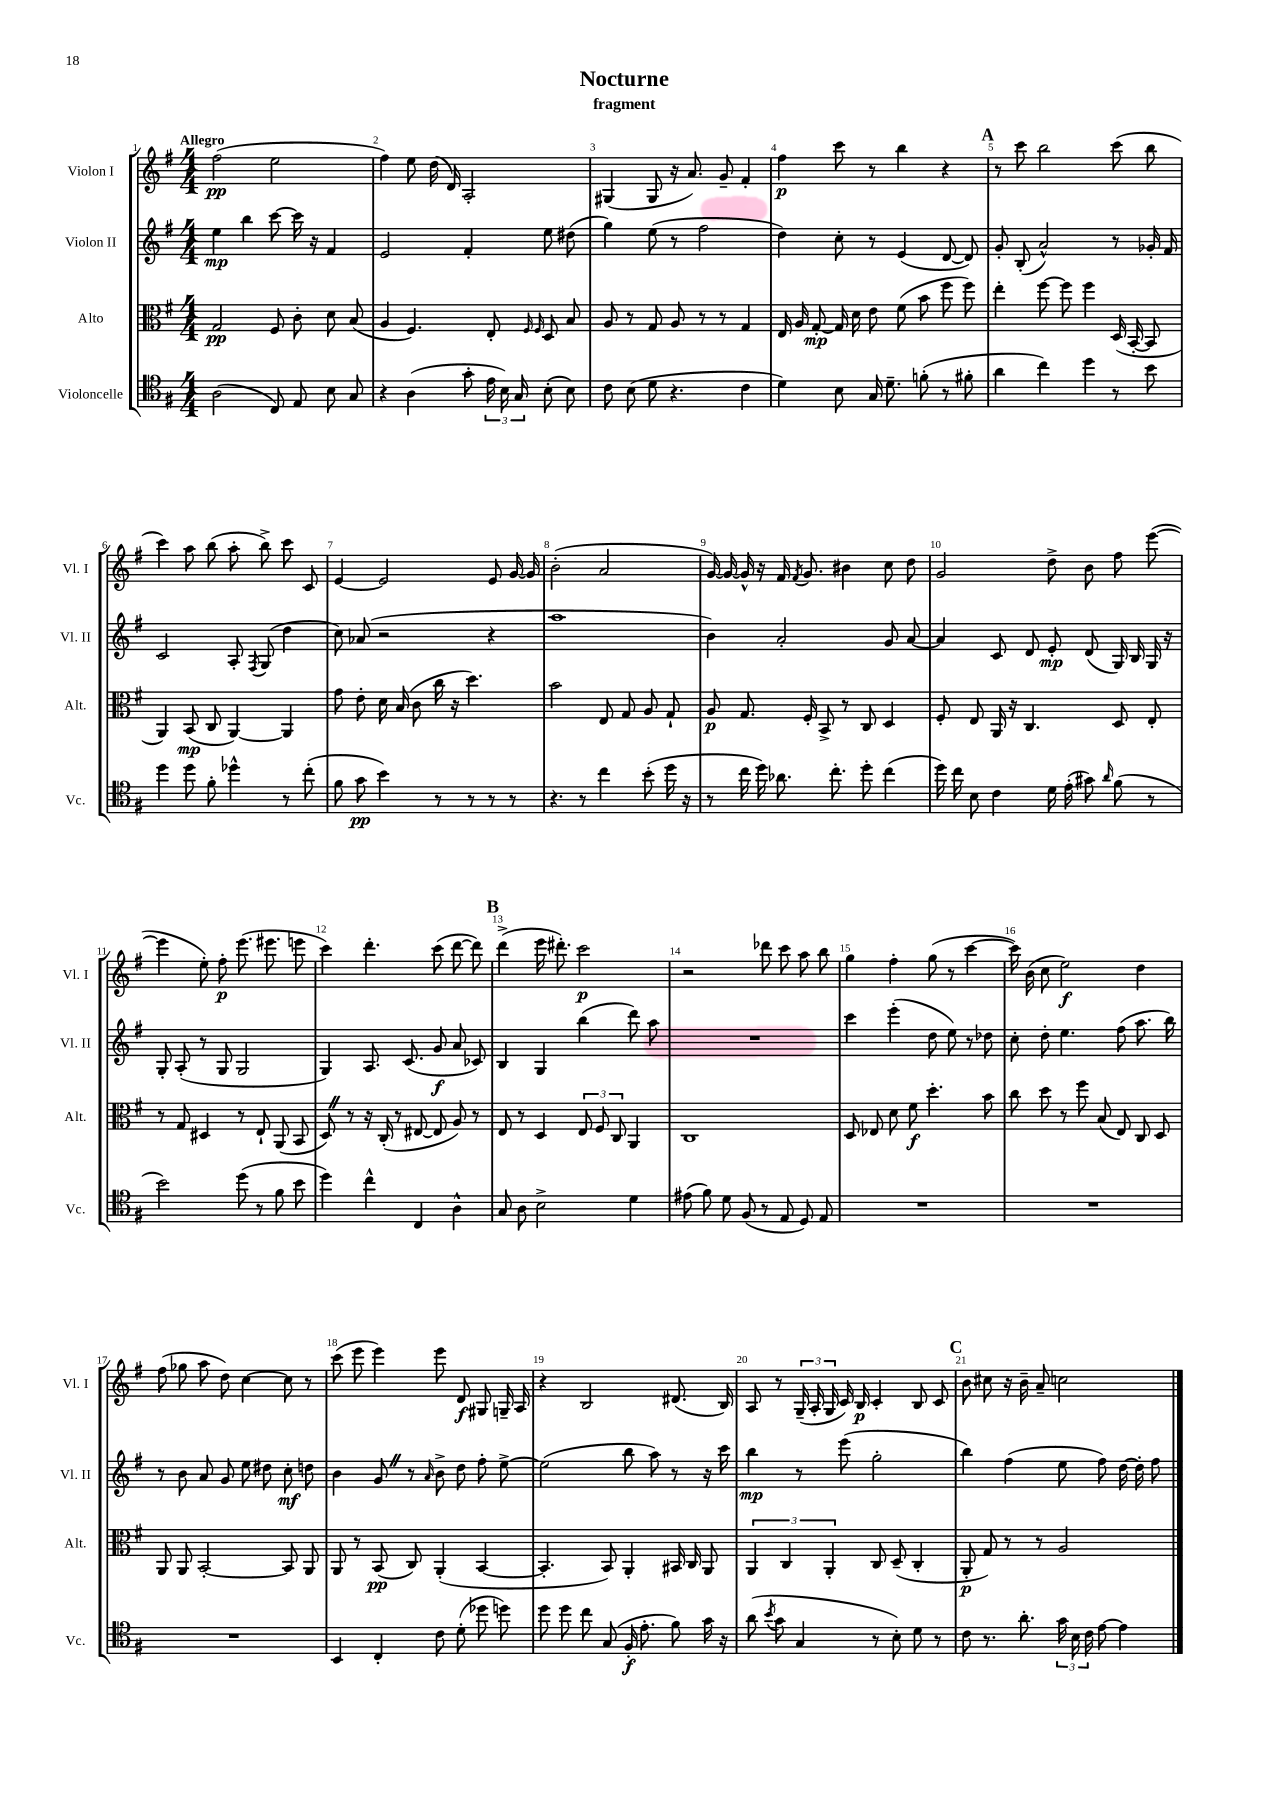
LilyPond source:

\header { title = "Nocturne" subtitle = "fragment" }
<<
\new StaffGroup <<
\new Staff = "s0" \with { instrumentName = "Violon I" shortInstrumentName = "Vl. I" } {
    \clef treble \key g \major \numericTimeSignature \time 4/4 \tempo "Allegro"
    \autoBeamOff fis''2\pp( e''2 |
    fis''4) e''8 d''16( d'16) a2-. |
    gis4( gis8 r16 a'8.) g'8-- fis'4-. |
    fis''4\p c'''8 r8 b''4 r4 |
    \mark \markup { \bold "A" } r8 c'''8 b''2 c'''8( b''8 |
    c'''4) a''8 b''8( a''8-. b''8->) c'''8 c'8 |
    e'4~ e'2 e'8 g'16~ g'16 |
    b'2-.( a'2 |
    g'16~) g'16~ g'16-^ r16 fis'16 \acciaccatura { fis'8 } g'8. bis'4 c''8 d''8 |
    g'2 d''8-> b'8 fis''8 e'''8~( |
    e'''4 e''8-.) fis''8-.\p e'''8.( eis'''8. e'''8 |
    c'''4) d'''4.-. c'''8( d'''8~ d'''8) |
    \mark \markup { \bold "B" } d'''4->( e'''16 dis'''8.-.) c'''2\p |
    r2 des'''8 c'''8 a''8 b''8 |
    g''4 fis''4-. g''8( r8 c'''4~ |
    c'''16) b'16( c''8 e''2\f) d''4 |
    fis''8( ges''8 a''8 d''8) c''4~ c''8 r8 |
    c'''8( e'''8 e'''4) e'''8 d'8\f gis8 g16-- a16 |
    r4 b2 dis'8.( b16) |
    a8 r8 \tuplet 3/2 { g16--( a16-. g16 } c'16) b16\p c'4-. b8 c'8 |
    \mark \markup { \bold "C" } b'8 cis''8 r16 b'16-- a'8-- c''2 \bar "|." |
}
\new Staff = "s1" \with { instrumentName = "Violon II" shortInstrumentName = "Vl. II" } {
    \clef treble \key g \major \numericTimeSignature \time 4/4
    \autoBeamOff e''4\mp b''4 c'''8~ c'''16 r16 fis'4 |
    e'2 fis'4-. e''8 dis''8( |
    g''4) e''8( r8 fis''2 |
    d''4) c''8-. r8 e'4( d'8~ d'8) |
    \mark \markup { \bold "A" } g'8-. b8-.( a'2-^) r8 ges'16-. fis'16 |
    c'2 a8-. \acciaccatura { fis8 } g8( d''4 |
    c''8) aes'8( r2 r4 |
    a''1 |
    b'4) a'2-. g'8 a'8~ |
    a'4 c'8 d'8 e'8-.\mp d'8( g16) b16 g16 r16 |
    g8-. a8-.( r8 g8 g2 |
    g4) a8. c'8.( g'8\f a'8 ces'8) |
    \mark \markup { \bold "B" } b4 g4 b''4( d'''8) a''8 |
    R1 |
    c'''4 e'''4-.( d''8 e''8) r8 des''8 |
    c''8-. d''8-. e''4. fis''8( a''8. b''16) |
    r8 b'8 a'8 g'8 e''8 dis''8 c''8-.\mf d''8 |
    b'4 g'8 \once \override BreathingSign.text = \markup { \musicglyph "scripts.caesura.straight" } \breathe r8 \grace { a'16 } b'8-> d''8 fis''8-. e''8~-> |
    e''2( b''8 a''8) r8 r16 c'''16 |
    b''4\mp r8 e'''8( g''2-. |
    \mark \markup { \bold "C" } b''4) fis''4( e''8 fis''8) d''16~ d''16-. fis''8 \bar "|." |
}
\new Staff = "s2" \with { instrumentName = "Alto" shortInstrumentName = "Alt." } {
    \clef alto \key g \major \numericTimeSignature \time 4/4
    \autoBeamOff g2\pp fis8 c'8-. d'8 b8( |
    a4 fis4.) e8-. \grace { fis16 fis16 } d8 b8 |
    a8 r8 g8 a8 r8 r8 g4 |
    e16 a16 g8~-.\mp g16 d'16 e'8 fis'8( b'8 fis''8 fis''8) |
    \mark \markup { \bold "A" } e''4-. fis''8~ fis''8 fis''4 d16( b,16~-. b,8 |
    a,4) b,8\mp( c8 a,4~) a,4 |
    g'8 e'8-. d'16 b16( c'8 c''16 r16 d''4.) |
    b'2 e8 g8 a8 g8-! |
    a8\p g8. fis16-. b,8-> r8 c8 d4 |
    fis8-. e8 a,16 r16 c4. d8 e8-. |
    r8 g8 dis4 r8 e8-! a,8( b,8 |
    d8) \once \override BreathingSign.text = \markup { \musicglyph "scripts.caesura.straight" } \breathe r8 r16 c16-.( r8 eis8~ eis8 a8) r8 |
    \mark \markup { \bold "B" } e8 r8 d4 \tuplet 3/2 { e8 fis8 c8 } a,4 |
    c1 |
    d8 ees8 d'8 fis'8\f d''4.-. b'8 |
    c''8 d''8 r8 fis''8 b8( e8) c8 d8 |
    a,8 a,8 b,2~-. b,8 a,8 |
    a,8 r8 b,8\pp( c8) a,4-.( b,4~ |
    b,4.-. b,8) a,4-. bis,16 c16 a,8 |
    \tuplet 3/2 { a,4 c4 a,4-. } c8 d8--( c4-. |
    \mark \markup { \bold "C" } a,8-.\p g8) r8 r8 a2 \bar "|." |
}
\new Staff = "s3" \with { instrumentName = "Violoncelle" shortInstrumentName = "Vc." } {
    \clef tenor \key g \major \numericTimeSignature \time 4/4
    \autoBeamOff a2( c8) e8 b8 g8 |
    r4 a4( g'8-. \tuplet 3/2 { e'16 b16) g16 } b8-.( b8) |
    c'8 b8( d'8 r4. c'4 |
    d'4) b8 g16 d'8.-- f'8-.( r8 fis'8-. |
    \mark \markup { \bold "A" } a'4 c''4) d''4 r8 b'8 |
    d''4 d''8 fis'8-. des''4-^ r8 c''8-.( |
    fis'8 g'8\pp b'4) r8 r8 r8 r8 |
    r4. r8 c''4 b'8-.( d''16 r16 |
    r8 c''16 d''16) aes'8. c''8.-. d''8-. c''4( |
    d''16) c''16 b8 c'4 d'16 e'16-.( gis'8) \grace { a'16 } fis'8( r8 |
    b'2) d''8( r8 fis'8 b'8 |
    d''4) c''4-^ c4 a4-^ |
    \mark \markup { \bold "B" } g8 a8 b2-> d'4 |
    eis'8( fis'8) d'8 fis8( r8 e8 d8) e8 |
    R1 |
    R1 |
    R1 |
    b,4 c4-. c'8 d'8-.( des''8 d''8) |
    d''8 d''8 c''8 g8( fis16-.\f e'8.-. fis'8) g'16 r16 |
    a'8( \acciaccatura { b'8 } g'8 g4 r8 b8-.) d'8 r8 |
    \mark \markup { \bold "C" } c'8 r8. a'8.-. \tuplet 3/2 { g'16 b16 c'16 } e'8~ e'4 \bar "|." |
}
>>
>>
\layout { \context { \Score \override BarNumber.break-visibility = ##(#f #t #t) barNumberVisibility = #all-bar-numbers-visible } }
